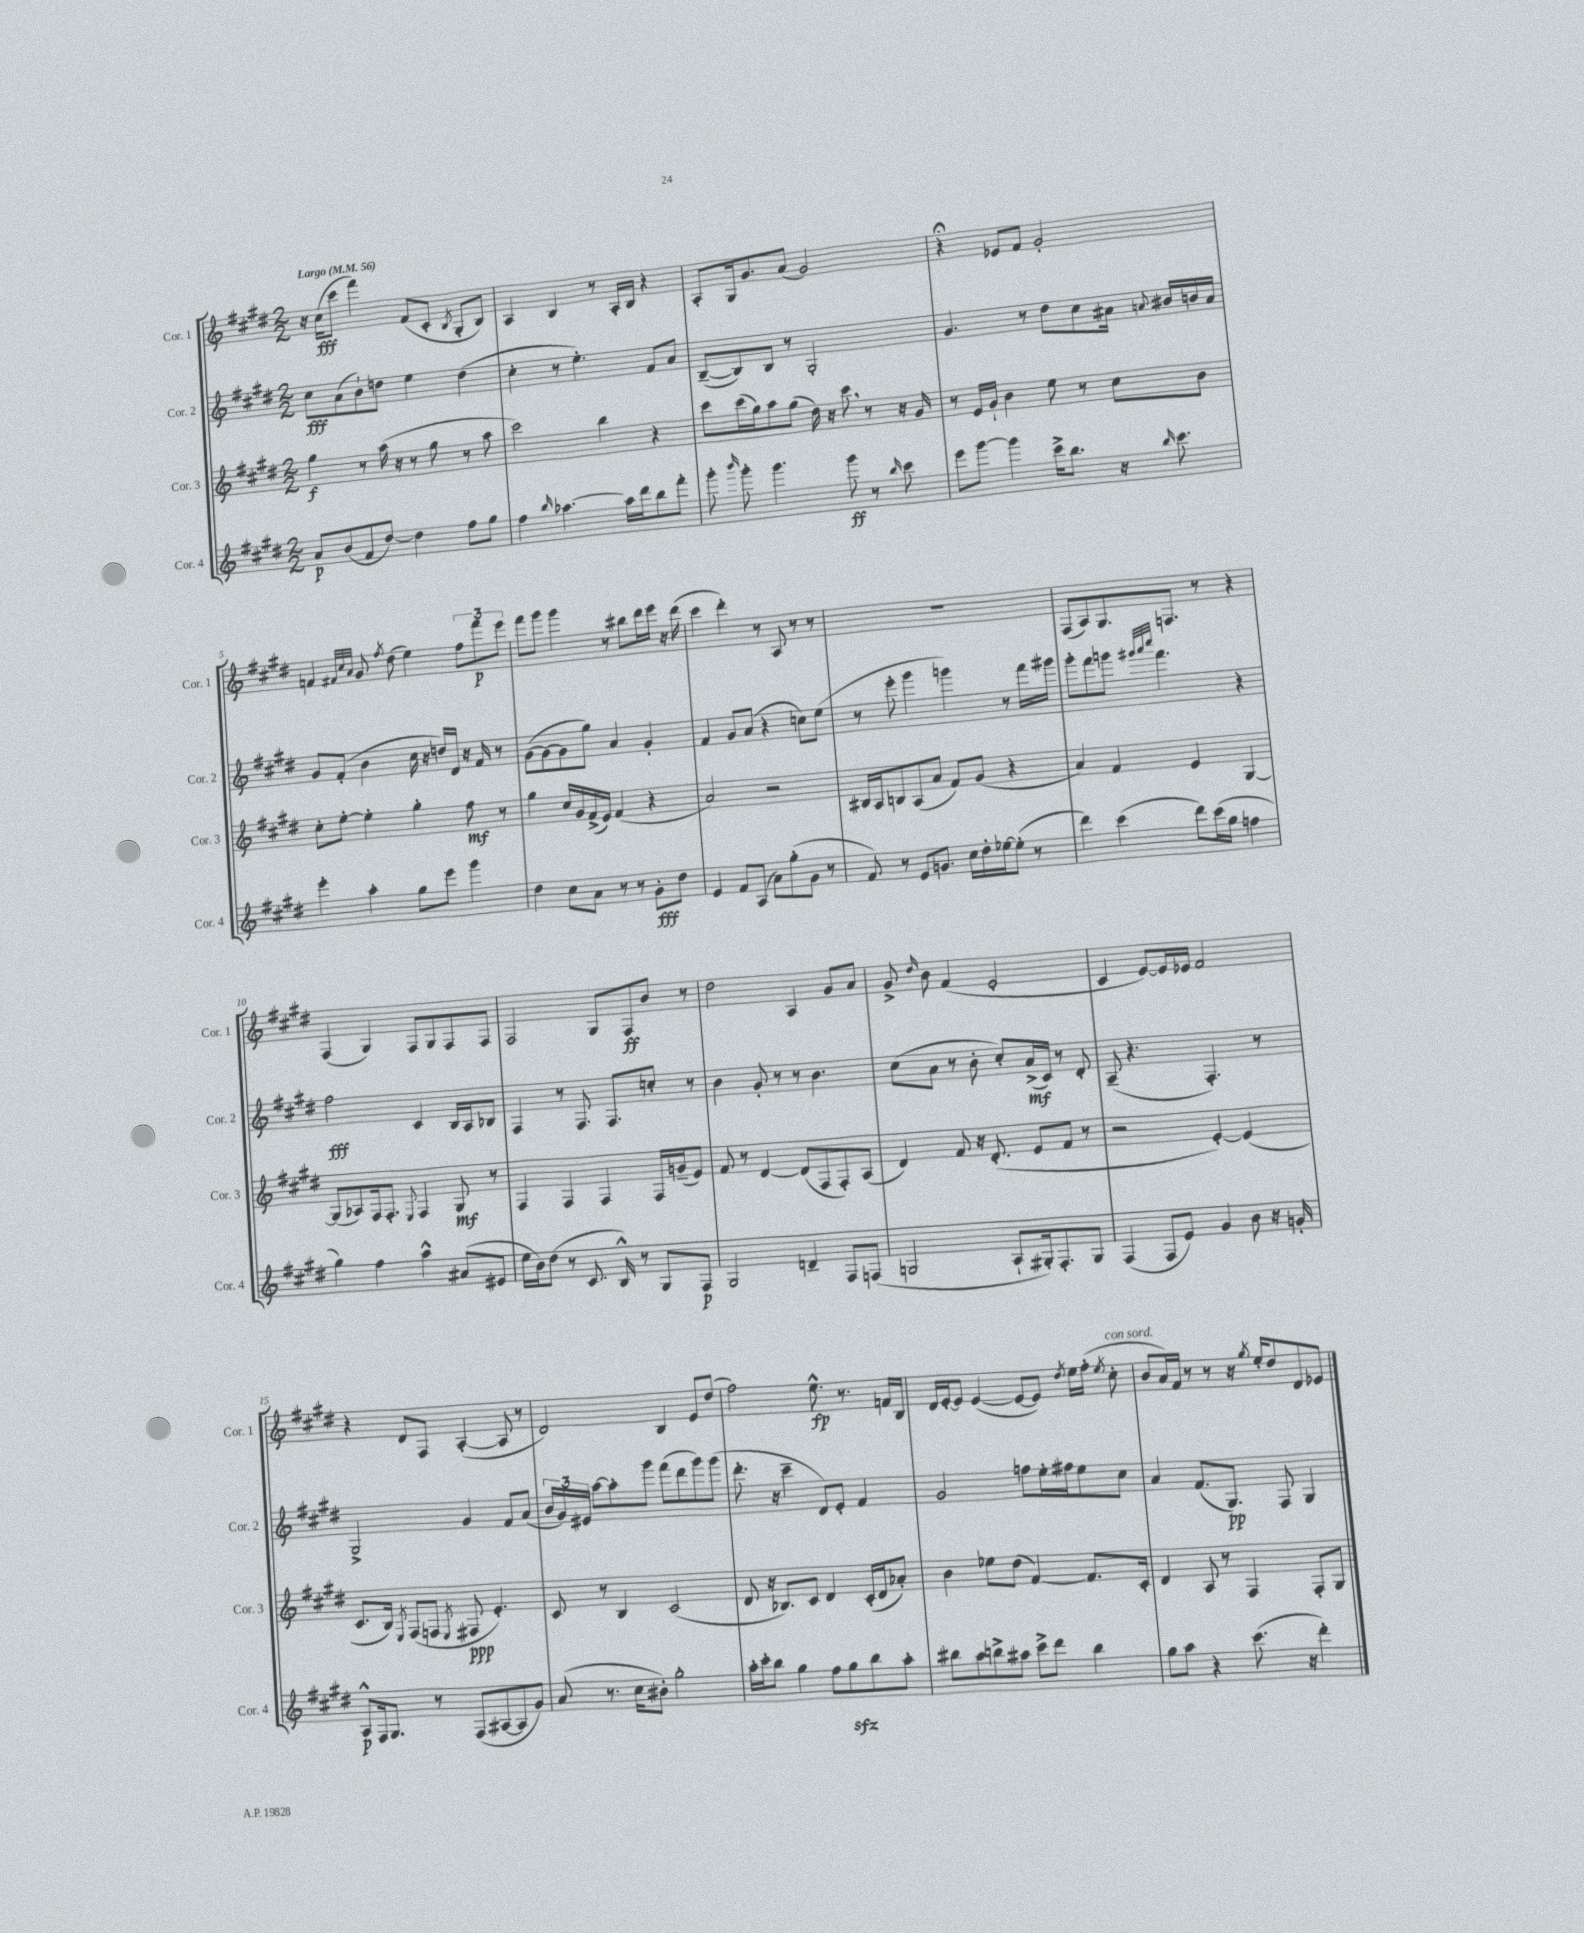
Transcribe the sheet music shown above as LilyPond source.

<<
\new StaffGroup <<
\new Staff = "s0" \with { instrumentName = "Cor. 1" shortInstrumentName = "Cor. 1" } {
    \clef treble \key e \major \numericTimeSignature \time 2/2 \tempo "Largo" 4 = 56
    \autoBeamOff r16 cis''16[\fff( cis'''8] fis'''4) fis'8[( cis'8]-. \acciaccatura { b8 } gis8[-. b8]) |
    a4 b4 r8 a16[-. b16] r4 |
    a8[-. gis16 gis'8. a'8]( gis'2) |
    r4\fermata ees'8[ fis'8] gis'2-. |
    f'4 \grace { fis'32[ cis''32 a'32] } gis'8 \acciaccatura { fis''8 } dis''8( e''4) \tuplet 3/2 { fis''8[ fis'''8\p e'''8] } |
    fis'''8[ gis'''8] gis'''4 r8 bis''8[ dis'''16 e'''16] r16 dis'''16( |
    cis'''4 dis'''4-.) r8 a8 r8 r8 |
    R1 |
    fis8[( a8) gis8. f8.] r8 r4 |
    fis4( gis4) fis8[ gis8 fis8 fis8] |
    fis2 gis8[ fis8\ff b'8] r8 |
    dis''2 a4 gis'8[ a'8] |
    gis'8-> \grace { dis''16 } b'8 fis'4( e'2-. |
    cis'4 e'8[~) e'16 ees'16] fis'2 |
    r4 dis'8[ fis8] a4~-.( a8 r8 |
    dis'2) b4 e'8[ dis''8]( |
    fis''2) e''8.-^\fp r8. f'16[ b16] |
    dis'16[ e'16~-. e'8] e'4~( e'8[~ e'8]) \acciaccatura { dis''8 } e''16[ fis''16]-.( \acciaccatura { e''8 } cis''8-.^\markup { \italic "con sord." } |
    b'8[ a'16) fis'16] r8 r8 r16 \acciaccatura { gis''8 } e''16[-. dis''8 dis'8 ees'8] \bar "|." |
}
\new Staff = "s1" \with { instrumentName = "Cor. 2" shortInstrumentName = "Cor. 2" } {
    \clef treble \key e \major \numericTimeSignature \time 2/2
    \autoBeamOff cis''8[\fff a'8( b'8-!) d''8] e''4 d''4( |
    cis''4-. r8 e''4.-.) fis'8[ a'8] |
    b8[~--( b8) b8] r8 gis2-. |
    gis'4. r8 dis''8[ cis''8 ais'16] \appoggiatura { a'8 } bis'16[ b'16 a'16] |
    gis'8[ fis'8]-.( b'4 cis''16 r16 d''16[) dis'16] r16 fis'16 r8 |
    gis'8[~( gis'8~ gis'8 gis''8]) a'4 gis'4-. |
    fis'4 gis'8[ a'8]( r4 c''8[) e''8]( |
    r8 e'''8-. gis'''4 g'''4) r8 fis'''16[ gis'''16] |
    gis'''8[-. fis'''8 g'''8] \grace { gis'''32[ a'''32 cis''''32] } fis'''4. r4 |
    fis''2\fff cis'4 b16[ a16 bes8] |
    fis4 r8 fis8. fis8.[ c''8]-. r8 |
    b'4 gis'8-. r8 r8 b'4. |
    cis''8[( a'8] r8 b'8-. cis''8[-.) a'16->\mf( cis'16]) r8 dis'8-. |
    a8--( r4. fis4.-.) r8 |
    gis2-> gis'4 fis'8[ a'8]( |
    \tuplet 3/2 { b'16[ gis'16) eis'16] } a''8[~ a''8-. gis'''8] fis'''8[( dis'''8 gis'''8) gis'''8]( |
    dis'''8.-. r16 cis'''4-- dis'8[) e'8]-. fis'4 |
    gis'2 f''8[ e''16-. fis''16 e''8 cis''8] |
    a'4 fis'8.[( gis8.]\pp) fis8 gis4 \bar "|." |
}
\new Staff = "s2" \with { instrumentName = "Cor. 3" shortInstrumentName = "Cor. 3" } {
    \clef treble \key e \major \numericTimeSignature \time 2/2
    \autoBeamOff gis''4\f r8 a''16( r16 r8 gis''8 r8 a''8 |
    cis'''2) b''4 r4 |
    cis'''8[ cis'''16( gis''16) a''8 gis''8]( dis''16) r16 cis'''8 \breathe r8 r16 gis'16 |
    r8 e'16[ gis'16]-! b'4 e''8 r8 cis''8[ b'8] |
    cis''8[-. e''8]~-. e''4-. gis''4-. fis''8\mf r8 |
    gis''4 cis''16[ gis'16 fis'16->( e'16]) fis'4( r4 |
    a'2) r2 |
    bis16[ a16 b8 a8( a'8] fis'8[) gis'8]( r4 |
    a'4) fis'4 e'4 gis4~ |
    gis8[( aes8) fis16 fis8.]-. \appoggiatura { e8 } fis4 gis8\mf r8 |
    fis4 fis4 fis4 fis16[ g'16--( e'8]) |
    fis'8 r8 dis'4~ dis'8[( fis8 fis8-.) a8]( |
    dis'4) fis'8 r16 dis'8.-.( e'8[ fis'8] r8 |
    r2 e'4~-.) e'4( |
    cis'8.[ b16]) \acciaccatura { e8 } fis8[( f8] \acciaccatura { e8 } fis8\ppp e'4.-.) |
    cis'8 r8 b4 cis'2( |
    dis'8 r16 bes8.[) cis'8] dis'4 cis'16[-.( dis'16 aes'8]-.) |
    b'4 ees''8[ dis''8]( fis'4~) fis'8.[ cis'16]-. |
    dis'4 a8 r8 fis4 fis8[-. gis8] \bar "|." |
}
\new Staff = "s3" \with { instrumentName = "Cor. 4" shortInstrumentName = "Cor. 4" } {
    \clef treble \key e \major \numericTimeSignature \time 2/2
    \autoBeamOff a'8[\p b'8( fis'8 dis''8]~) dis''4 fis''8[ gis''8] |
    fis''4 \grace { b''16 } aes''4.~ aes''16[ dis'''16 b''8 fis'''8]-. |
    gis'''8-. \grace { b'''16 } gis'''8-. gis'''4. gis'''8\ff r8 \grace { b''16 } cis'''8 |
    e'''8[ gis'''8]~ gis'''4 cis'''16[-> b''8.] r16 \grace { b''16 } cis'''8. |
    e'''4-. a''4-. gis''8[ e'''8] gis'''4 |
    dis''4 cis''8[ a'8] r8 r8 gis'8[-.\fff dis''8] |
    e'4 fis'8[ a8]( a'8[) gis''8-.( gis'8] r8 |
    fis'8) r8 e'8[ g'8.] cis''16[ dis''16-. ees''16~ ees''8]-.( r8 |
    dis'''4) cis'''4( dis'''8[) cis'''16( gis''16] f''4 |
    gis''4) fis''4 a''4-^ ais'8[( eis'8] |
    e''16[ b'16) dis''8]( r8 cis'8. b16-^) r8 gis8[ fis8]\p |
    gis2 d'4-- fis8[ f8]( |
    g2 a8[-! gis16-.) fis8.-. gis8] |
    fis4( fis8[ e'8]) gis'4 b'8 r16 g'16-. |
    a8[-^\p fis16 gis8.] r8 fis8[( ais8~ ais8 gis'8]) |
    a'8( r8. cis''16[ bis'8]-.) gis''2-. |
    a''16[-. cis'''16-. b''8] gis''4 fis''8[ gis''8\sfz b''8 a''8]-. |
    bis''8[ a''8 b''8-> ais''8] cis'''8[-> dis'''8] b''4 |
    gis''8[ a''8] r4 cis'''8.( r16 dis'''4-.) \bar "|." |
}
>>
>>
